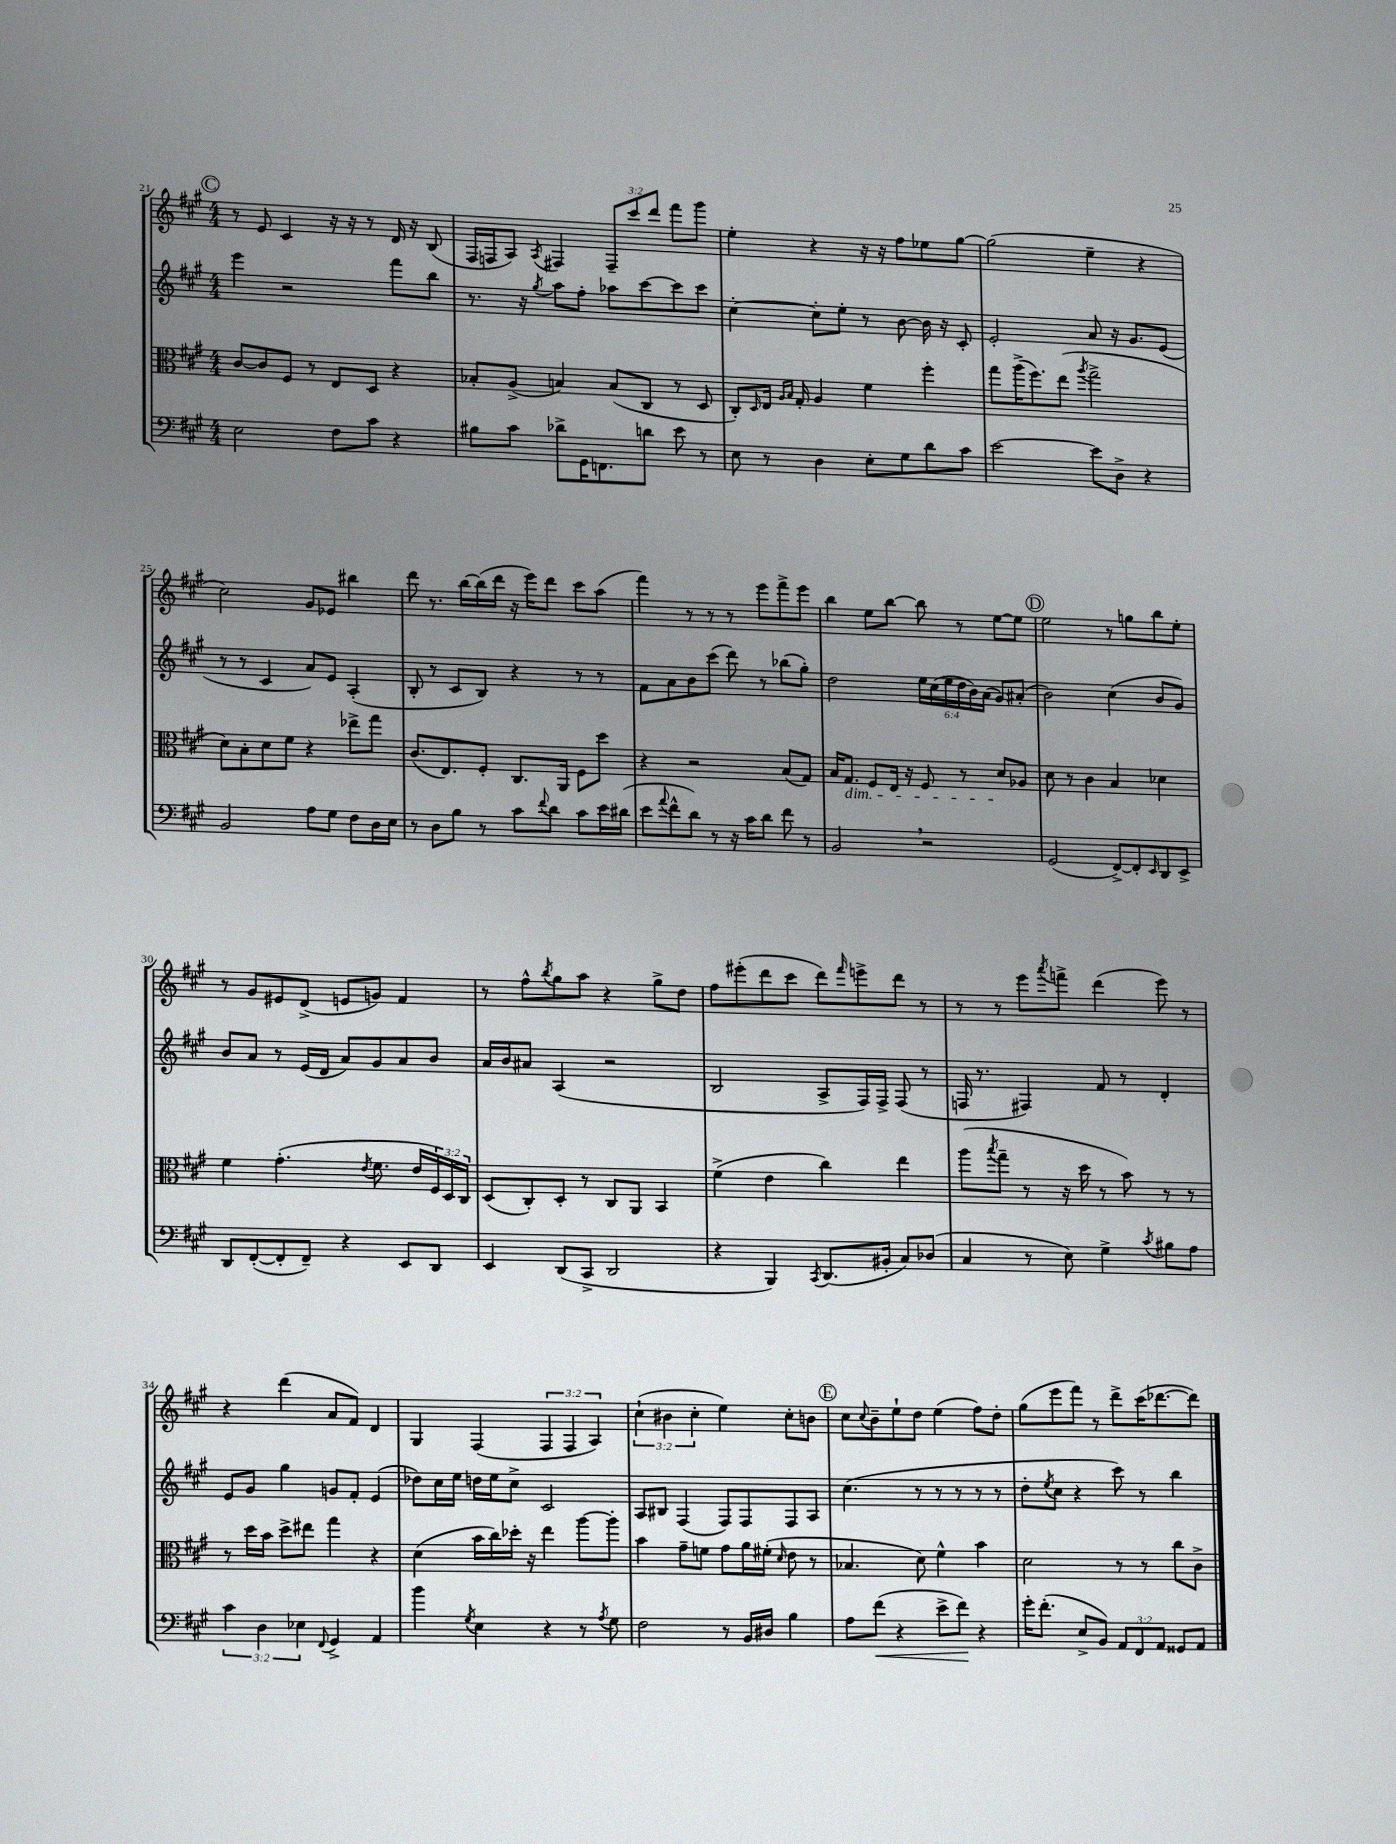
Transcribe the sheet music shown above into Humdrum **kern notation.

**kern	**kern	**kern	**kern
*staff4	*staff3	*staff2	*staff1
*clefF4	*clefC3	*clefG2	*clefG2
*k[f#c#g#]	*k[f#c#g#]	*k[f#c#g#]	*k[f#c#g#]
*M4/4	*M4/4	*M4/4	*M4/4
2E	[8c#	4eee	8r
.	8c#]	.	8e
.	8F#	2r	4c#
.	8r	.	.
8F#	8E	.	16r
.	.	.	16r
8c#	8D	.	8r
4r	4r	8fff#	16d
.	.	.	16r
.	.	8bb	(8B
=	=	=	=
8B#	8B-'	8.r	16F#
.	.	.	16F
8c#	(8A^	.	8A)
.	.	16r	.
.	.	8qgg#	8qA
8d-^	4B)	8aa	4F#
16GG#	.	8ff#'	.
8.FF	.	.	.
.	(8B	8aa-	12F#~
.	.	.	12ccc#
8d	8C#	[8ccc#	.
.	.	.	12ddd
8e	8r	8ccc#]	8fff#
8r	8D	8ccc#	8ggg#
=	=	=	=
8E	8C#')	[4cc#'	4ee'
.	16qqD	.	.
8r	16E	.	.
.	16qqA	.	.
.	16qqB	.	.
.	16G#'	.	.
4D	4A	8cc#']	4r
.	.	8ee'	.
8E'	4f#	8r	16r
.	.	.	16r
8G#	.	[8b	8ff#
8d	4ff#'	16b]	8ee-
.	.	16r	.
8c#	.	8c#'	[8gg#
=	=	=	=
[2e	8gg#	2e'	(2gg#]
.	(16aa^	.	.
.	8.ff#)	.	.
.	(8ee	.	.
.	8qaa	.	.
8e]	2gg#^	8a	4ee~
8D^	.	16r	.
.	.	8.g#	.
4r	.	.	4r
.	.	(8e	.
=	=	=	=
2BB	8d)	8r	2cc#)
.	8B'	8r	.
.	8d	4c#	.
.	8f#	.	.
8A	4r	8a)	8g#
8G#	.	8e	8e-
8F#	8ee-^	(4A'	4bb#
16D	8gg#	.	.
16E	.	.	.
=	=	=	=
8r	(8.c#	8B'	8ddd
8D	.	8r	8.r
.	8.E)	.	.
8B	.	8c#	.
.	.	.	[16bb
8r	8F#'	8B)	(16bb]
.	.	.	16ddd
8c#	8.C#	4r	16r
.	.	.	16eee)
8qqf#	.	.	.
8d	.	.	8ddd
.	16AA	.	.
8c#	8F#	8r	8ccc#
16e	8dd	8r	(8aa
(16d#	.	.	.
=	=	=	=
8e	4r	8f#	4fff#)
8qqa	.	.	.
8f#^^	.	8a	.
8d)	2r	8b	8r
8r	.	(8ccc#	8r
16r	.	8ddd)	8r
16c#	.	.	.
8d	.	8r	8eee
8f#	(8B	(8bb-	8fff#^
8r	8G#)	8gg#')	8eee
=	=	=	=
2BB	16B	2dd	4bb
.	8.G#	.	.
.	8F#	.	8ee
.	16E	.	[8bb
.	16r	.	.
2r	8F#	24ee	8bb]
.	.	(24cc#	.
.	.	24ee	.
.	8r	24dd	8r
.	.	24b)	.
.	.	(24a	.
.	8d	8g#)	[8ee
.	8A-	(8a#'	8ee]
=	=	=	=
(2GG#	8d	2b)	2ee
.	8r	.	.
.	4c#	.	.
[8FF#^)	4B	(4cc#	8r
8FF#']	.	.	8gg
16qqEE	.	.	.
8DD	4d-	8b	8bb
8EE^	.	8g#)	8ee'
=	=	=	=
8DD	4f#	8b	8r
([8FF#'	.	8a	8g#
8FF#']	(4.g#'	8r	8e#
8FF#~)	.	(16e	(8d^
.	.	16d	.
4r	.	8a)	8e
.	8qe	.	.
.	8.f#	8g#	8g)
8EE	.	8a	4f#
.	16e	.	.
8DD	24F#)	8b	.
.	24D	.	.
.	24C#	.	.
=	=	=	=
4EE	(8D	16a	8r
.	.	16b	.
.	8C#')	8a#	8ff#^^
.	.	.	8qbb
(8DD	8D'	(4A	8gg#
8CC#^	8r	.	8aa
2DD	8C#	2r	4r
.	8AA	.	.
.	4BB	.	8gg#^
.	.	.	8dd
=	=	=	=
4r	(4f#^	2B	8ff#
.	.	.	(8eee#'
4BBB)	4e	.	8ddd
.	.	.	8ccc#
8qCC#	.	.	.
(8.DD	4cc#)	8A^	8ddd)
.	.	.	16qqfff#
.	.	16F#)	8eee^
16BB#'	.	16F#^	.
8C#)	4ee	(8F#	8ddd
(8D-	.	8r	8r
=	=	=	=
4C#	(8aa	16F	8r
.	.	8.r	.
.	8qbb	.	.
.	8gg#~	.	8r
8r	8r	4F#)	8eee
.	.	.	8qaaa
8E)	16r	.	8fff^
.	16dd	.	.
4G#^	8r	8f#	(4ddd
.	8b)	8r	.
8qc#	.	.	.
8B#	8r	4d'	8eee)
8A	8r	.	8r
=	=	=	=
6c#	8r	8e	4r
.	16dd	8g#	.
6D	.	.	.
.	16b	.	.
.	8dd^	4gg#	(4ddd
6E-	.	.	.
.	8ee#	.	.
8qqFF#	.	.	.
4GG#^	4gg#	8g	8a
.	.	8f#'	8f#)
4AA	4r	(4e	4d
=	=	=	=
4b	(4d	8dd-)	4G#
.	.	16cc#	.
.	.	16ee	.
8qG#	.	.	.
4E	16b	16dd	(4F#
.	16cc#)	16ee	.
.	16dd-'	8cc#^	.
.	16r	.	.
4r	4ee	2c#	6F#
.	.	.	6F#
8r	[8aa	.	.
.	.	.	6A)
8qA	.	.	.
8G#	8aa']	.	.
=	=	=	=
2F#	4b	8A	(6cc#`
.	.	8B#	.
.	.	.	6b#
.	8g#~	(4F#	.
.	.	.	6cc#'
.	8f	.	.
8r	8g#	8F#)	4ee)
16BB	16a	8F#	.
16D#	(16f#'	.	.
.	16qqd	.	.
4B	8e	8F#	8cc#'
.	8r	8A	8b
=	=	=	=
8A	4.B-	(4.cc#	8cc#
.	.	.	8qqcc#
(8f#	.	.	8b~
4r	.	.	8ee`
.	8d)	8r	8dd
8e^	4f#^^	8r	(4ee
8f#)	.	8r	.
4r	4b	8r	8ff#)
.	.	8r	8dd'
=	=	=	=
16g#'	2d	8dd'	(8gg#
(8.f#'	.	.	.
.	.	8qee	.
.	.	8cc#	8eee
8E^	.	4r	8fff#)
8BB)	.	.	8r
12AA	8r	8ccc#)	8ddd^
12FF#	.	.	.
.	8r	8r	(16ccc#
12AA	.	.	.
.	.	.	[8.ddd-
8GG##	8cc#	4bb	.
8AA	8c#^	.	8ddd-])
==	==	==	==
*-	*-	*-	*-
